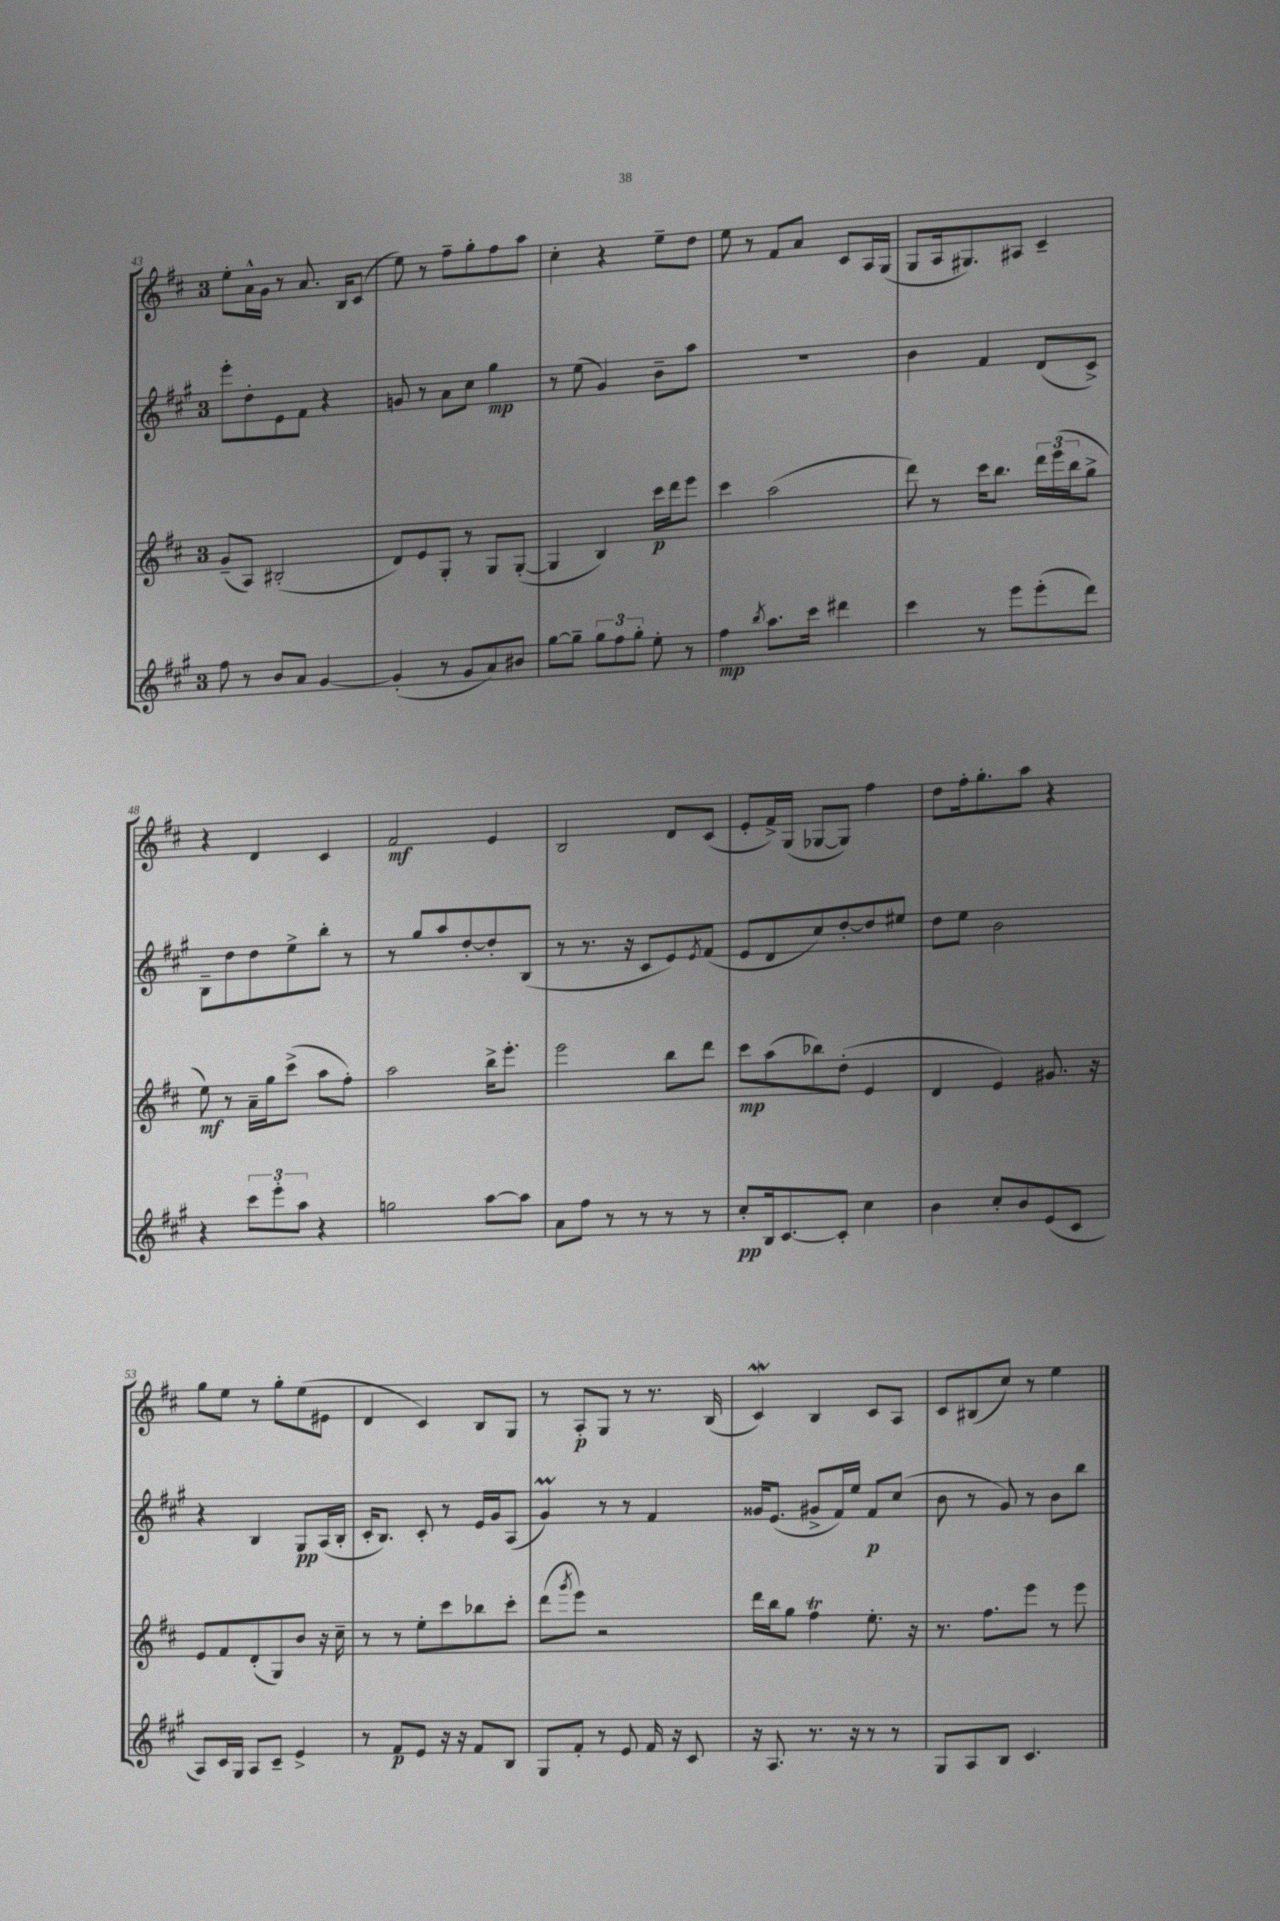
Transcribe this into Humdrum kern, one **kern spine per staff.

**kern	**kern	**kern	**kern
*staff4	*staff3	*staff2	*staff1
*clefG2	*clefG2	*clefG2	*clefG2
*k[f#c#g#]	*k[f#c#]	*k[f#c#g#]	*k[f#c#]
*M3/4	*M3/4	*M3/4	*M3/4
8ff#\	(8g~/L	8eee'\L	8ee'\L
8r	8A/J)	8dd'\	16a^^\L
.	.	.	16g\JJ
8b/L	(2B#'/	8e\	8r
8a/J	.	8f#\J	8.a/
[4g#/	.	4r	.
.	.	.	16B/LK
.	.	.	(8c#/J
=	=	=	=
(4g#'/]	8d/L)	8g/	8ee\)
.	8e/	8r	8r
8r	8G'/J	8a\L	8ff#~\L
8g#/L	8r	8cc#\J	8gg'\
8a/)	8G/L	4gg#\	8ff#\
8b#/J	([8G'/J	.	8aa\J
=	=	=	=
[8gg#\L	4G/]	8r	4cc#'\
8gg#~\]J	.	(8ee\	.
12gg#\L	4B/)	4g#/)	4r
12ff#\	.	.	.
12gg#'\J	.	.	.
8ee'\	16ccc#\LL	8b~\L	8ee~\L
.	16ddd\J	.	.
8r	8eee\J	8aa\J	8dd\J
=	=	=	=
4ff#\	4ccc#\	2.r	8ee\
.	.	.	8r
8qbb/	.	.	.
8.aa\L	(2aa\	.	8f#/L
.	.	.	8a/J
16ccc#\Jk	.	.	.
4ddd#\	.	.	8c#/L
.	.	.	16A/L
.	.	.	(16G/JJ
=	=	=	=
4ccc#\	8ddd\)	4b\	8G/L
.	8r	.	16A/k
.	.	.	8.G#/)
8r	16ccc#\LK	4f#/	.
.	8.bb\J	.	.
8eee\L	.	.	8A#/J
(8eee'\	24ddd\LL	(8d/L	4c#~/
.	(24eee\	.	.
.	24bb\J	.	.
8ddd\J)	8gg^\J	8c#^/J)	.
=	=	=	=
4r	8ee\)	8B~\L	4r
.	8r	8dd\	.
12ccc#\L	16a~\LL	8dd\	4d/
.	16gg\J	.	.
12eee'\	.	.	.
.	(8ccc#^\J	8ee^\	.
12aa\J	.	.	.
4r	8aa\L	8bb'\J	4c#/
.	8ff#'\J)	8r	.
=	=	=	=
2gg\	2aa\	8r	2f#/
.	.	8gg#/L	.
.	.	8aa/	.
.	.	[8dd'/	.
[8aa\L	16bb^\LK	8dd'/]	4e/
.	8.eee'\J	.	.
8aa\]J	.	(8B/J	.
=	=	=	=
8a\L	2eee\	8r	2B/
8ff#\J	.	8.r	.
8r	.	.	.
.	.	16r	.
8r	.	8c#/L	.
8r	8bb\L	8e/)	8d/L
.	.	8qe/	.
8r	8ddd\J	(8f#/J	(8c#/J
=	=	=	=
8cc#'/L	8ccc#\L	8e/L	8e'/L
16B/k	(8aa\	8d/	16f#^/L)
[8.c#/	.	.	(16G/JJ
.	8bb-\)	8cc#/)	[8G-/L
8c#'/]J	(8dd'\J	[8dd'/	8G-/]J)
4cc#\	4e/	8dd/]	4ff#\
.	.	8ee#/J	.
=	=	=	=
4b\	4d/	8dd\L	8dd\L
.	.	8ee\J	16ff#'\k
.	.	.	8.gg'\
8cc#'/L	4e/)	2b\	.
8b/	.	.	8aa\J
(8e/	8.g#/	.	4r
8c#/J	.	.	.
.	16r	.	.
=	=	=	=
8A/L)	8e/L	4r	8gg\L
16c#/L	8f#/	.	8ee\J
16G#/JJ	.	.	.
8A/L	(8d'/	4B/	8r
8c#~/J	8G/)	.	8gg'\L
4e^/	8b/J	8G#/L	(8ee\
.	16r	(16A/L	8e#\J
.	16cc#~\	16B'/JJ	.
=	=	=	=
8r	8r	16c#'/LK	4d/
.	.	8.B/J)	.
8f#/L	8r	.	.
8e/J	8ee'\L	8c#'/	4c#/)
16r	8ccc#\	8r	.
16r	.	.	.
8f#/L	8bb-\	16e/LL	8B/L
.	.	16g#/J	.
8B/J	8ccc#'\J	(8A/J	8G/J
=	=	=	=
8G#/L	(8ddd\L	4g#/)	8r
.	8qggg/	.	.
8f#'/J	8eee\J)	.	8A'/L
8r	2r	8r	8G/J
8e/	.	8r	8r
16f#/	.	4f#/	8.r
16r	.	.	.
8c#/	.	.	.
.	.	.	(16B/
=	=	=	=
16r	16ddd\LL	16g##/LK	4c#/)
8.A/	16bb\J	(8.e/J	.
.	8gg\J	.	.
8.r	4ff#\	8g#^/L	4B/
.	.	16f#/L)	.
16r	.	16ee/JJ	.
8r	8.ee'\	8f#/L	8c#/L
8r	.	(8cc#/J	8A/J
.	16r	.	.
=	=	=	=
8G#/L	8.r	8b\	8c#/L
8A/	.	8r	(8B#/
.	8.ff#\L	.	.
8B/J	.	8g#/)	8cc#/J)
4.c#/	8eee\J	8r	8r
.	8r	8b\L	4ee\
.	8eee\	8bb\J	.
==	==	==	==
*-	*-	*-	*-
